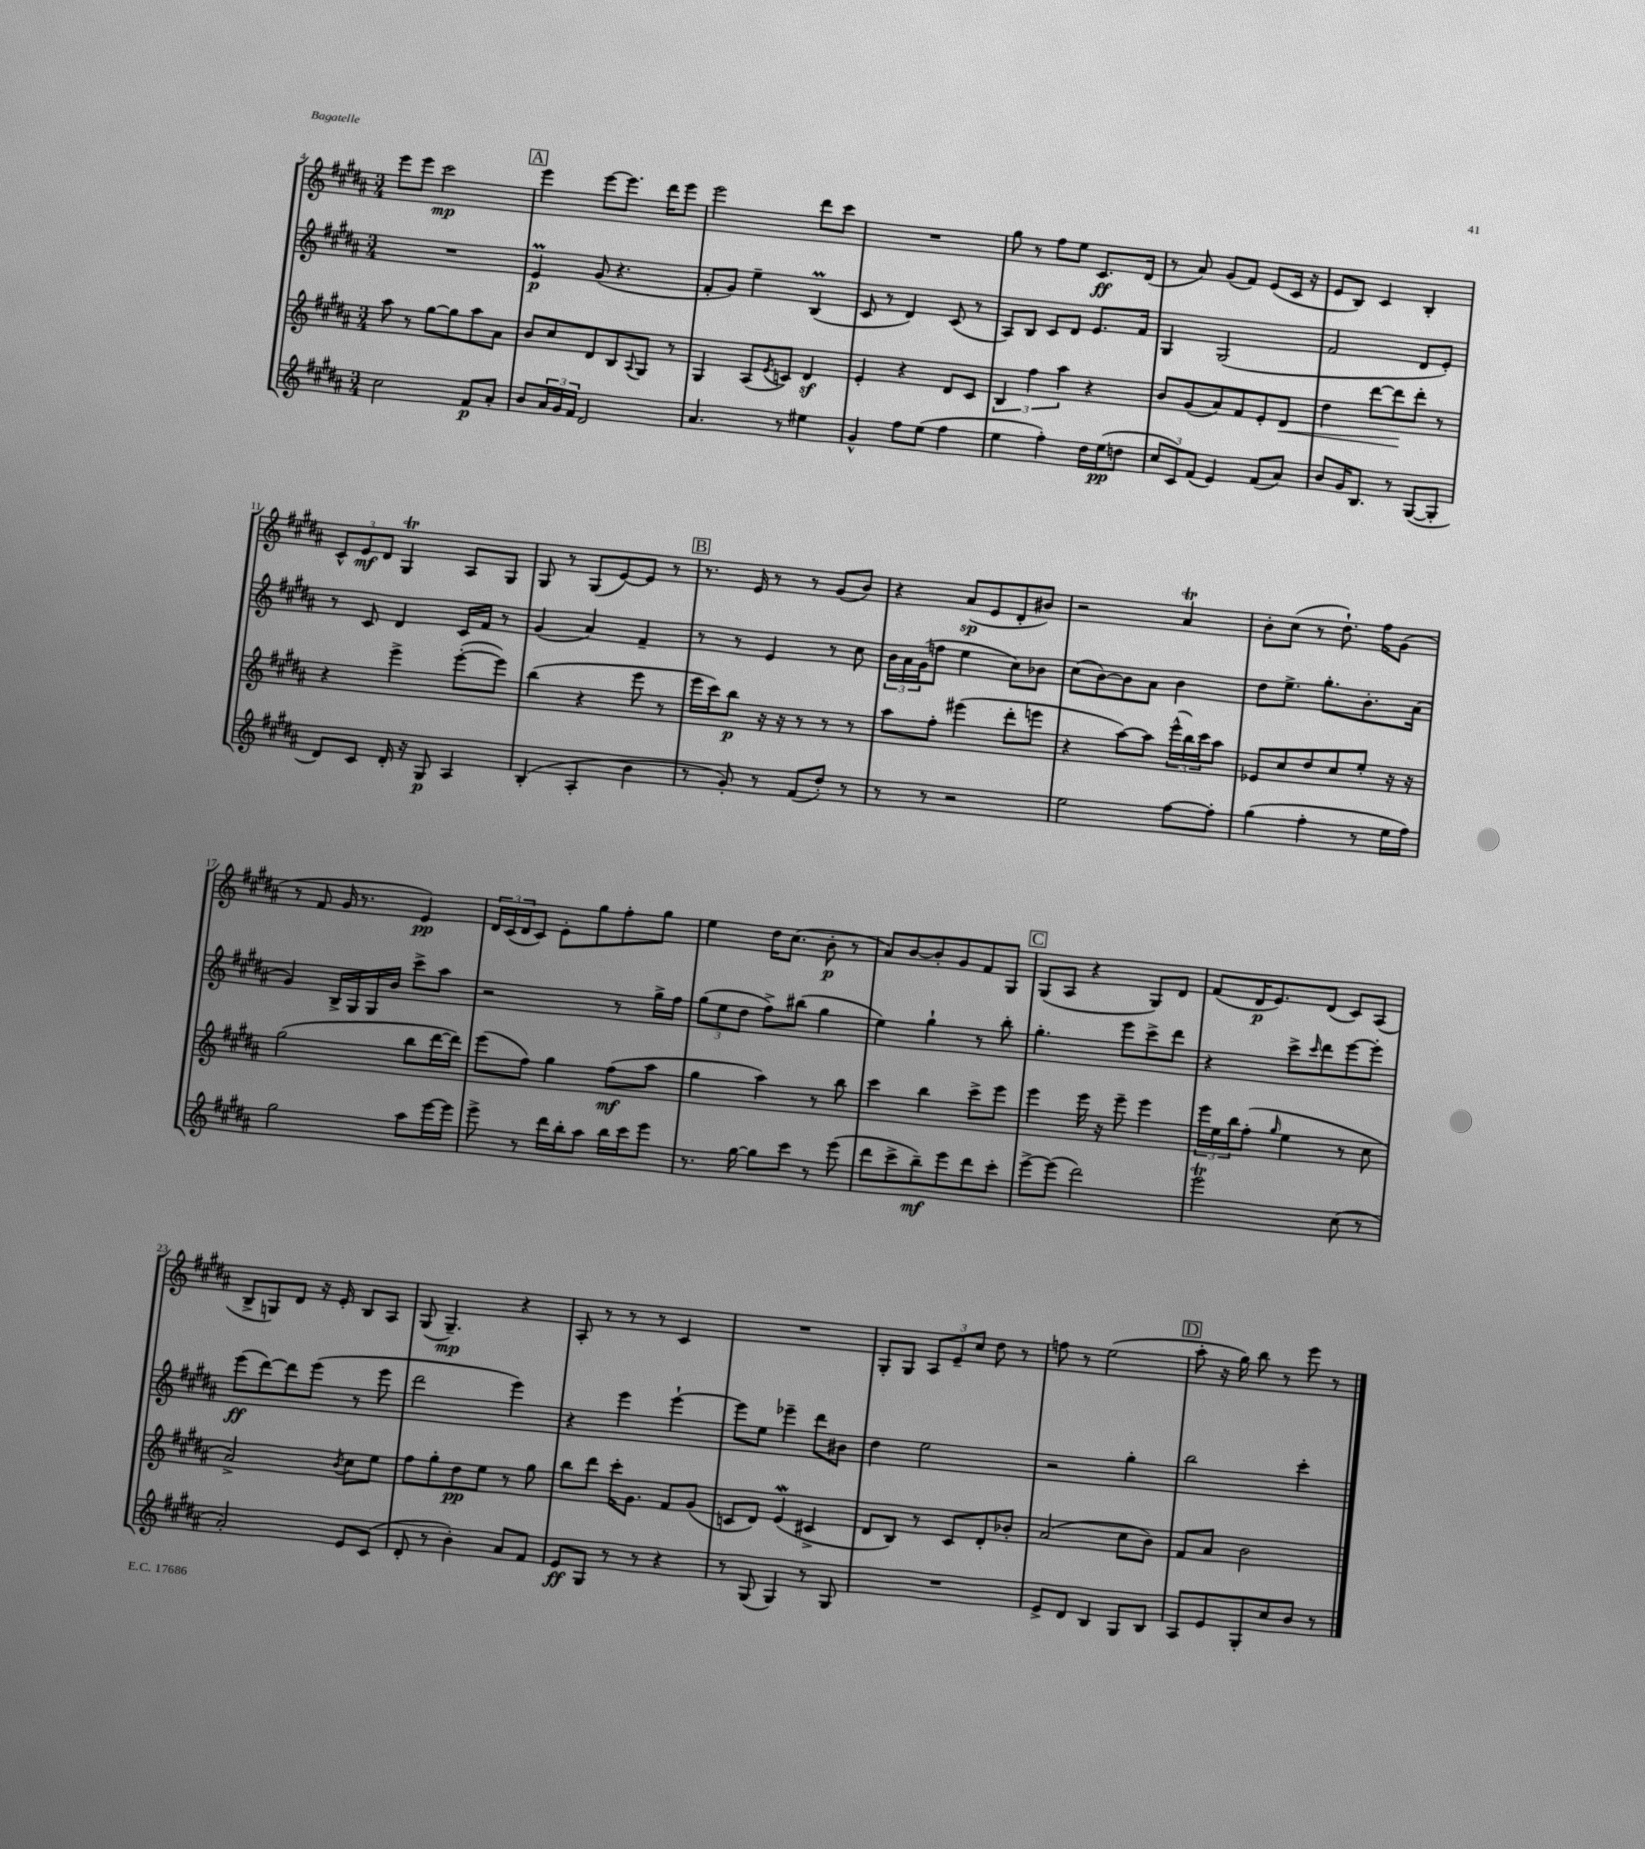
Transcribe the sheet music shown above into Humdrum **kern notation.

**kern	**dynam	**kern	**dynam	**kern	**dynam	**kern	**dynam
*part4	*part4	*part3	*part3	*part2	*part2	*part1	*part1
*staff4	*staff4	*staff3	*staff3	*staff2	*staff2	*staff1	*staff1
*clefG2	*	*clefG2	*	*clefG2	*	*clefG2	*
*k[f#c#g#d#a#]	*	*k[f#c#g#d#a#]	*	*k[f#c#g#d#a#]	*	*k[f#c#g#d#a#]	*
*M3/4	*	*M3/4	*	*M3/4	*	*M3/4	*
=4	=4	=4	=4	=4	=4	=4	=4
2cc#\	.	8aa#\	.	2.r	.	8eee\L	.
.	.	8r	.	.	.	8eee\J	.
.	.	[8gg#\L	.	.	.	2ccc#\	mp
.	.	8gg#\]	.	.	.	.	.
8f#/L	p	8aa#\	.	.	.	.	.
8a#'/J	.	8a#\J	.	.	.	.	.
!!LO:REH:place=s1:t=A
=5	=5	=5	=5	=5	=5	=5	=5
8b/L	.	8b/L	.	4eM/	p	4eee\	.
24a#/L	.	8cc#/	.	.	.	.	.
24g#/	.	.	.	.	.	.	.
24f#/JJ	.	.	.	.	.	.	.
2d#/	.	8d#/	.	(8g#/	.	[8eee\L	.
.	.	8B/	.	4.r	.	8.eee\J]	.
.	.	8qqA#/	.	.	.	.	.
.	.	8G#/J	.	.	.	.	.
.	.	.	.	.	.	16ddd#\KL	.
.	.	8r	.	.	.	8eee\J	.
=6	=6	=6	=6	=6	=6	=6	=6
4.a#/	.	4G#/	.	8f#'/L	.	2eee\	.
.	.	.	.	8g#/J)	.	.	.
.	.	(8A#/L	.	4ee~\	.	.	.
.	.	8qe/	.	.	.	.	.
8r	.	8cn/J)	.	.	.	.	.
4ee#X\	.	4d#z/	.	(4BM/	.	8ddd#\L	.
.	.	.	.	.	.	8ccc#\J	.
=7	=7	=7	=7	=7	=7	=7	=7
4g#^^/	.	4e'/	.	8c#/	.	2.r	.
.	.	.	.	8r	.	.	.
8ff#\L	.	4r	.	4d#/)	.	.	.
(8ee\J	.	.	.	.	.	.	.
4ff#\	.	8d#/L	.	(8c#/	.	.	.
.	.	8c#/J	.	8r	.	.	.
=8	=8	=8	=8	=8	=8	=8	=8
4ee\	.	6B/	.	8A#/L)	.	8gg#\	.
.	.	.	.	8B/J	.	8r	.
.	.	6ff#\	.	.	.	.	.
4ff#'\)	.	.	.	8c#/L	.	8ff#\L	.
.	.	6aa#\	.	.	.	.	.
.	.	.	.	8d#/J	.	8ee\J	.
16dd#\LL	.	4r	.	8.e/L	.	8.c#/L	ff
(16ee\J	pp	.	.	.	.	.	.
8ddn\J	.	.	.	.	.	.	.
.	.	.	.	16f#/Jk	.	(16d#/Jk	.
=9	=9	=9	=9	=9	=9	=9	=9
12cc#/L	.	8b/L	.	4G#/	.	8r	.
12c#/)	.	.	.	.	.	.	.
.	.	(8g#/	.	.	.	8a#/)	.
(12f#/J	.	.	.	.	.	.	.
4e/)	.	8a#/)	.	(2G#/	.	(8g#/L	.
.	.	8f#/	.	.	.	8f#/J)	.
(8f#/L	.	8e'/	.	.	.	(8e/L	.
!	!	!	!LO:HP:b	!	!	!	!
8a#/J)	.	8d#/J	<	.	.	16c#/Jk	.
.	.	.	.	.	.	16r	.
=10	=10	=10	=10	=10	=10	=10	=10
8b/L	.	4dd#\	.	2f#/	.	8e/L	.
16g#/K	.	.	.	.	.	8B/J)	.
8.B/J	.	.	.	.	.	.	.
.	.	[8ddd#\L	.	.	.	4c#/	.
8r	.	8ddd#\]	.	.	.	.	.
([8G#/L	.	8ddd#'\J	[	8d#/L	.	4B'/	.
8G#'/J]	.	8r	.	8e'/J)	.	.	.
!!LO:LB:g=z
=11	=11	=11	=11	=11	=11	=11	=11
8d#/L)	.	4r	.	8r	.	12c#^^/L	.
.	.	.	.	.	.	12e/	mf
8c#/J	.	.	.	8c#/	.	.	.
.	.	.	.	.	.	12d#/J	.
16d#'/	.	4eee^\	.	4d#/	.	4G#T/	.
16r	.	.	.	.	.	.	.
8G#/	p	.	.	.	.	.	.
4A#/	.	([8eee'\L	.	16c#/LL	.	8A#/L	.
.	.	.	.	16f#/JJ	.	.	.
.	.	8eee\J])	.	8r	.	8G#/J	.
=12	=12	=12	=12	=12	=12	=12	=12
(4B'/	.	(4bb\	.	(4g#/	.	8G#/	.
.	.	.	.	.	.	8r	.
4A#'/	.	4r	.	4a#/)	.	(8G#/L	.
.	.	.	.	.	.	[8e/)	.
4b\	.	8eee\	.	4f#~/	.	8e/J]	.
.	.	8r	.	.	.	8r	.
!!LO:REH:place=s1:t=B
=13	=13	=13	=13	=13	=13	=13	=13
8r	.	16eee\LL	.	8r	.	8.r	.
.	.	16ccc#\J)	.	.	.	.	.
8g#'/)	.	8bb\J	p	8r	.	.	.
.	.	.	.	.	.	16e/	.
8r	.	16r	.	4e/	.	8r	.
.	.	16r	.	.	.	.	.
(8f#/L	.	8r	.	.	.	8r	.
8dd#'/J)	.	8r	.	8r	.	(8g#/L	.
8r	.	8r	.	8cc#\	.	8b/J)	.
=14	=14	=14	=14	=14	=14	=14	=14
8r	.	8aa#\L	.	24b\LL	.	4r	.
.	.	.	.	24a#\	.	.	.
.	.	.	.	(24g#\J	.	.	.
8r	.	8ff#'\J	.	8ffn\J	.	.	.
2r	.	(4eee#X\	.	4ee\	.	(8a#/L	sp
.	.	.	.	.	.	8e/	.
.	.	8ddd#'\L	.	8cc#\L)	.	8d#'/	.
.	.	8eeen\J	.	8b-X\J	.	8b#X/J)	.
=15	=15	=15	=15	=15	=15	=15	=15
2ee\	.	4r	.	(8cc#\L	.	2r	.
.	.	.	.	[8b\)	.	.	.
.	.	[8aa#\L)	.	8b\]	.	.	.
.	.	8aa#\J]	.	8a#\J	.	.	.
[8ff#\L	.	(24eee^^\LL	.	4b\	.	4a#t/	.
.	.	24bb\)	.	.	.	.	.
.	.	24ccc#\J	.	.	.	.	.
8ff#'\J]	.	8aa#\J	.	.	.	.	.
=16	=16	=16	=16	=16	=16	=16	=16
(4gg#\	.	8e-X/L	.	8dd#\L	.	8b'\L	.
.	.	8cc#/	.	8.ee^\J	.	(8cc#\J	.
4ff#'\	.	8dd#/	.	.	.	8r	.
.	.	.	.	8.gg#'\L	.	.	.
.	.	8cc#/	.	.	.	8.dd#`\)	.
8r	.	8ee'/J	.	8.b'\	.	.	.
.	.	.	.	.	.	16ff#\KL	.
16ee\LL	.	16r	.	.	.	(8g#\J	.
16ff#\JJ)	.	16r	.	(16a#\Jk	.	.	.
!!LO:LB:g=z
=17	=17	=17	=17	=17	=17	=17	=17
2gg#\	.	(2gg#\	.	4g#/)	.	8r	.
.	.	.	.	.	.	8f#/	.
.	.	.	.	16B^/LL	.	16g#/	.
.	.	.	.	16G#/	.	8.r	.
.	.	.	.	16G#/	.	.	.
.	.	.	.	16b/JJ	.	.	.
8aa#\L	.	8bb\L	.	8ccc#^\L	.	4e/)	pp
[16eee\L	.	[16ddd#\L	.	8aa#\J	.	.	.
16eee\JJ]	.	16ddd#\JJ])	.	.	.	.	.
=18	=18	=18	=18	=18	=18	=18	=18
8eee^\	.	(8eee\L	.	2r	.	24d#/LL	.
.	.	.	.	.	.	(24c#/	.
.	.	.	.	.	.	24d#/J	.
8r	.	8ff#\J)	.	.	.	8c#/J)	.
16ddd#\LL	.	4gg#\	.	.	.	8e'\L	.
16bb'\J	.	.	.	.	.	.	.
8aa#\J	.	.	.	.	.	8gg#\	.
16bb\LL	.	(8ff#\L	mf	8r	.	8ff#'\	.
16ccc#\J	.	.	.	.	.	.	.
8eee\J	.	8aa#\J	.	16gg#^\LL	.	8gg#\J	.
.	.	.	.	16ff#\JJ	.	.	.
=19	=19	=19	=19	=19	=19	=19	=19
8.r	.	4gg#\	.	(12gg#\L	.	4ee\	.
.	.	.	.	12ee\	.	.	.
.	.	.	.	12dd#\J	.	.	.
[16gg#\	.	.	.	.	.	.	.
8gg#\L]	.	4aa#\)	.	8ff#^\L)	.	16dd#\KL	.
.	.	.	.	.	.	(8.cc#\J	.
8ccc#\J	.	.	.	(8bb#X\J	.	.	.
8r	.	8r	.	4gg#\	.	8b'\	p
(8eee\	.	8bb\	.	.	.	8r	.
=20	=20	=20	=20	=20	=20	=20	=20
8ddd#\L	.	4ccc#\	.	4ee\)	.	8a#/L)	.
8ccc#^\	.	.	.	.	.	[8b/	.
8bb~\)	mf	4bb\	.	4gg#`\	.	8b'/]	.
8eee\	.	.	.	.	.	8g#/	.
8ddd#\	.	8ccc#^\L	.	8r	.	8f#/	.
8ccc#'\J	.	8eee\J	.	8bb'\	.	8G#/J	.
!!LO:REH:place=s1:t=C
=21	=21	=21	=21	=21	=21	=21	=21
[8eee^\L	.	4eee\	.	4.gg#'\	.	(8G#/L	.
(8eee\J]	.	.	.	.	.	8A#/J	.
2ddd#\)	.	16eee\	.	.	.	4r	.
.	.	16r	.	.	.	.	.
.	.	8eee~\	.	8eee\L	.	.	.
.	.	4eee\	.	8ccc#^\	.	8G#/L)	.
.	.	.	.	8ddd#\J	.	8d#/J	.
=22	=22	=22	=22	=22	=22	=22	=22
2eeeT\	.	24eee\LL	.	4r	.	(8f#/L	.
.	.	24ee\	.	.	.	.	.
.	.	24bb\J	.	.	.	.	.
.	.	(8ff#'\J	.	.	.	16d#/K	p
.	.	.	.	.	.	8.e/)	.
.	.	16qqgg#/	.	.	.	.	.
.	.	4ee\	.	8ccc#^\L	.	.	.
.	.	.	.	16qqccc#/	.	.	.
.	.	.	.	8ddd#\	.	(8d#/J	.
(8cc#\	.	8r	.	[8eee\	.	8c#/L)	.
8r	.	8cc#\	.	8eee'\J]	.	(8A#/J	.
!!LO:LB:g=z
=23	=23	=23	=23	=23	=23	=23	=23
2a#'/)	.	2a#^/)	.	(8eee\L	ff	8B^/L	.
.	.	.	.	[8ddd#\)	.	8Gn/)	.
.	.	.	.	8ddd#\]	.	8d#/J	.
.	.	.	.	(8eee\J	.	16r	.
.	.	.	.	.	.	16e'/	.
.	.	8qb/	.	.	.	.	.
8e/L	.	8cc#\L	.	8r	.	8B/L	.
(8c#/J	.	8ee\J	.	8eee\	.	8A#/J	.
=24	=24	=24	=24	=24	=24	=24	=24
8d#'/	.	8ff#\L	.	2ddd#\	.	(8G#/	.
8r	.	8gg#'\	.	.	.	4.G#~/)	mp
4b'\)	.	8dd#\	pp	.	.	.	.
.	.	8ee\J	.	.	.	.	.
8a#/L	.	8r	.	4eee\)	.	4r	.
8f#/J	.	8gg#\	.	.	.	.	.
=25	=25	=25	=25	=25	=25	=25	=25
8e/L	ff	8bb\L	.	4r	.	8A#'/	.
8G#/J	.	8ddd#\J	.	.	.	8r	.
8r	.	16ccc#'\KL	.	4eee\	.	8r	.
.	.	8.g#\J	.	.	.	.	.
8r	.	.	.	.	.	8r	.
4r	.	8f#/L	.	[4eee`\	.	4c#/	.
.	.	(8g#/J	.	.	.	.	.
=26	=26	=26	=26	=26	=26	=26	=26
8r	.	8cn/L	.	8eee\L]	.	2.r	.
(8G#/	.	8d#/J)	.	8ee\J	.	.	.
4G#/)	.	(4ew/	.	4eee-X~\	.	.	.
8r	.	4c#X^/	.	8ddd#\L	.	.	.
8G#/	.	.	.	8b#X\J	.	.	.
=27	=27	=27	=27	=27	=27	=27	=27
2.r	.	8d#/L	.	4dd#\	.	8G#'/L	.
.	.	8B/J)	.	.	.	8G#/J	.
.	.	8r	.	2ee\	.	12A#/L	.
.	.	.	.	.	.	12e~/	.
.	.	8c#/L	.	.	.	.	.
.	.	.	.	.	.	12cc#/J	.
.	.	8d#'/	.	.	.	8dd#\	.
.	.	8b-X'/J	.	.	.	8r	.
=28	=28	=28	=28	=28	=28	=28	=28
8e^/L	.	(2a#/	.	2r	.	8ffn\	.
8d#/J	.	.	.	.	.	8r	.
4B/	.	.	.	.	.	(2ee\	.
8G#/L	.	8cc#\L	.	4gg#'\	.	.	.
8B/J	.	8b\J)	.	.	.	.	.
!!LO:REH:place=s1:t=D
=29	=29	=29	=29	=29	=29	=29	=29
8A#/L	.	8f#/L	.	2bb\	.	8aa#'\	.
8e/	.	8a#/J	.	.	.	16r	.
.	.	.	.	.	.	16gg#\)	.
8G#'/	.	2b\	.	.	.	8bb\	.
8cc#/	.	.	.	.	.	8r	.
8b/J	.	.	.	4ccc#'\	.	8eee\	.
8r	.	.	.	.	.	8r	.
==	==	==	==	==	==	==	==
*-	*-	*-	*-	*-	*-	*-	*-
